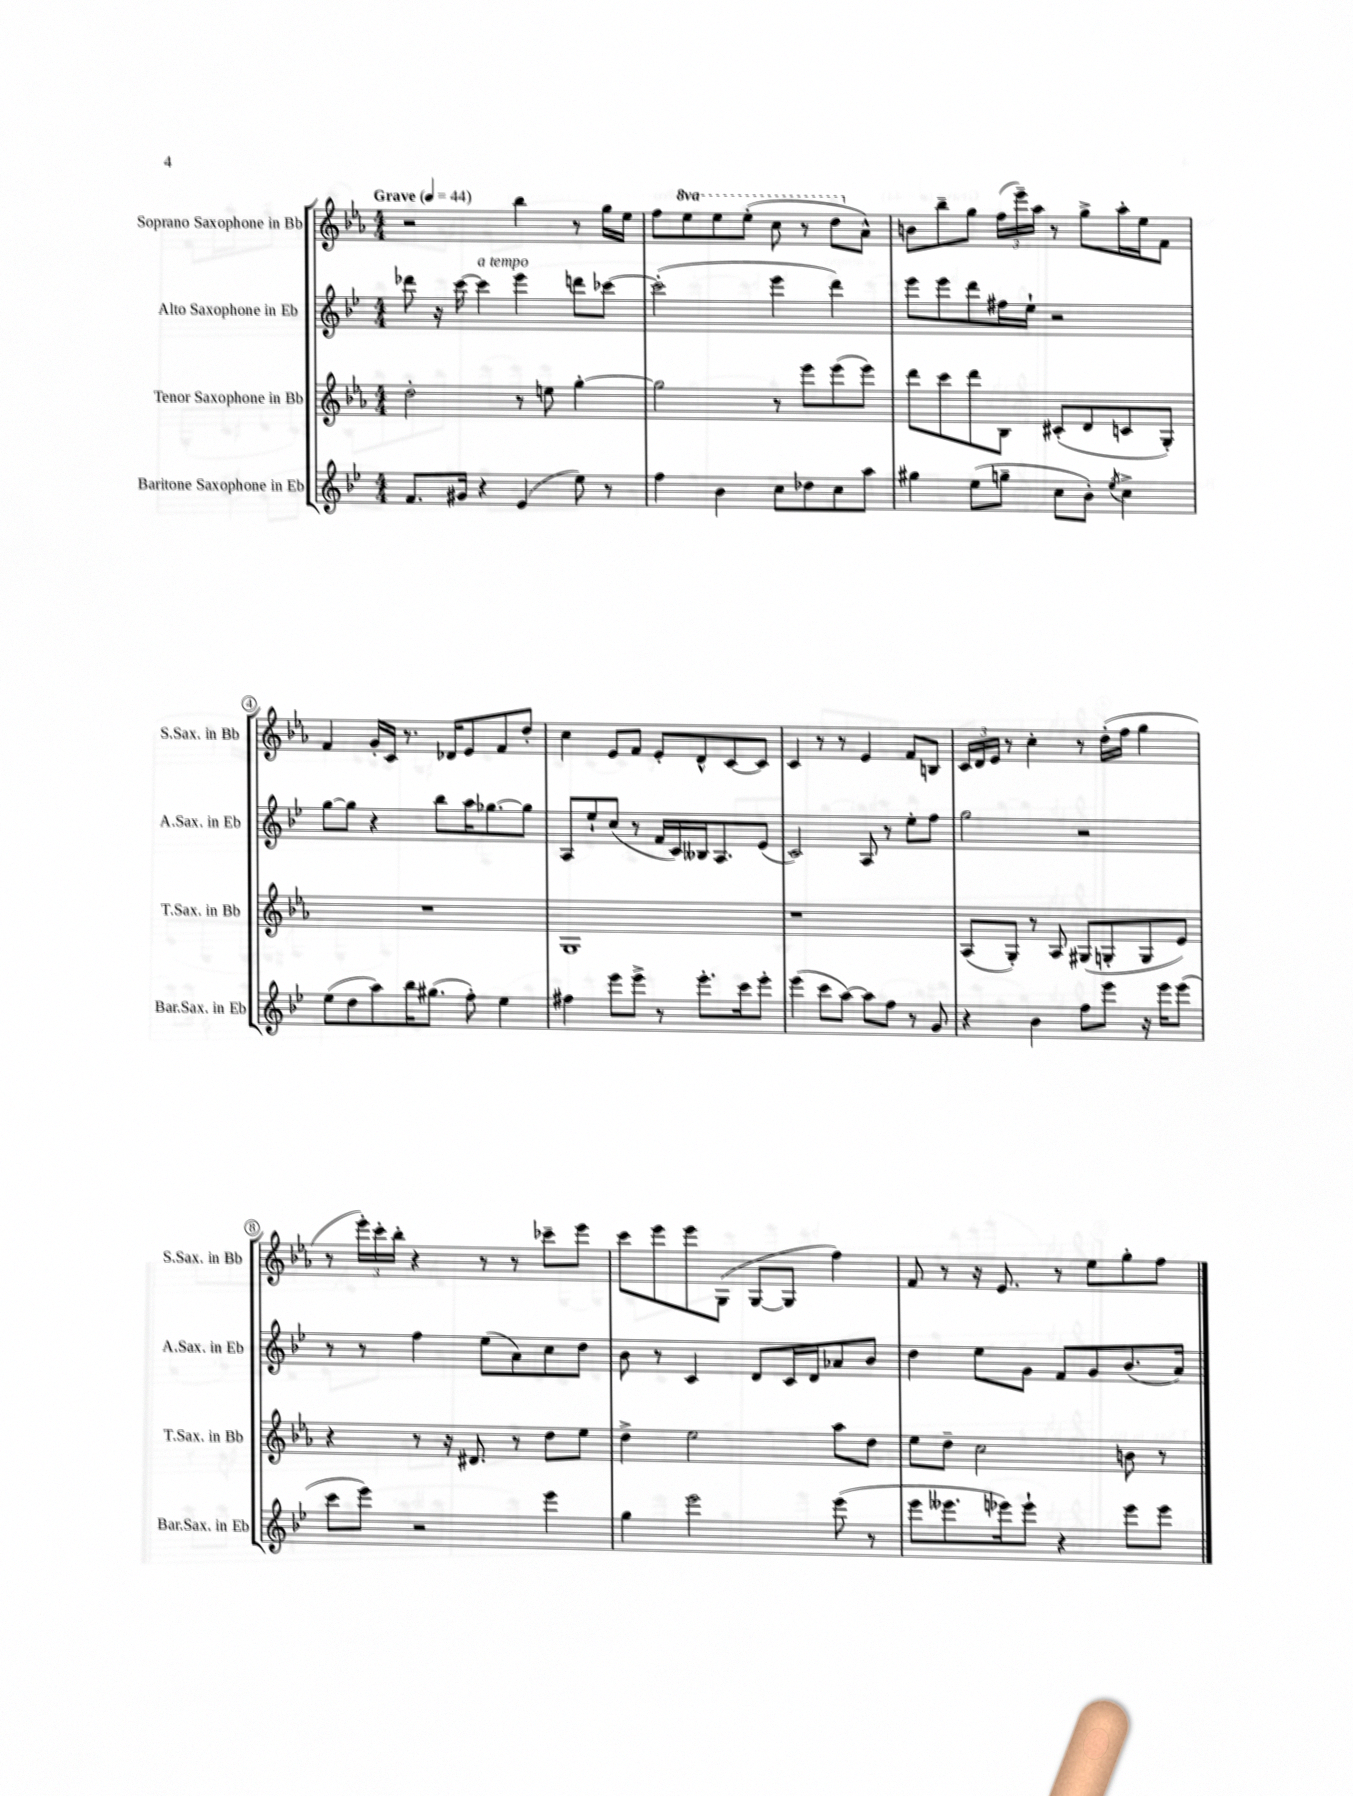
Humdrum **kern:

**kern	**kern	**kern	**kern
*staff4	*staff3	*staff2	*staff1
*clefG2	*clefG2	*clefG2	*clefG2
*k[b-e-]	*k[b-e-a-]	*k[b-e-]	*k[b-e-a-]
*M4/4	*M4/4	*M4/4	*M4/4
*MM44	*MM44	*MM44	*MM44
8.f	2dd'	8ddd-	2r
.	.	16r	.
16g#	.	[16ccc	.
4r	.	4ccc]	.
(4e-	8r	4eee-	4bb-
.	8ee	.	.
8ee-)	[4gg'	8ddd	8r
8r	.	[8ccc-	16gg
.	.	.	16ee-
=	=	=	=
4ff	2gg]	(2ccc-']	8ff
.	.	.	8eee-
4b-	.	.	8eee-
.	.	.	(8eee-'
8cc	8r	4eee-	8ccc
8dd-	8eee-	.	8r
8cc	(8eee-	4ddd)	8ddd
8aa	8eee-)	.	8a-^^)
=	=	=	=
4gg#	8ddd	8eee-	8b
.	8ccc	8eee-	8bb-~
(8ee-	8ddd	8ddd	8gg
8gg~	8B-	16ff#	(24ff
.	.	.	24eee-~)
.	.	16ee-`	.
.	.	.	24aa-
8cc	(8c#'	2r	8r
8b-')	8d	.	8gg^
8qee-	.	.	.
4cc^	8c	.	16aa-'
.	.	.	16ee-
.	8G')	.	8f
=	=	=	=
(8ee-	1r	[8gg	4f
8dd	.	8gg]	.
8aa)	.	4r	16g'
.	.	.	16c
16bb-	.	.	8.r
(8.gg#	.	.	.
.	.	8bb-	.
.	.	.	16d-
8ff')	.	16aa	8e-
.	.	[8.gg-	.
4ee-	.	.	8f
.	.	8gg-]	8dd'
=	=	=	=
4ff#	1G	8A	4cc
.	.	8ee-`	.
8eee-	.	(8cc	8e-
8eee-^	.	8r	8f
8r	.	16f	8e-'
.	.	16c)	.
8.eee-'	.	16B--	8d^^
.	.	8.A	.
.	.	.	[8c
16ccc	.	.	.
8eee-'	.	(8e-	8c]
=	=	=	=
(4eee-	1r	2c)	4c
8ccc	.	.	8r
[8aa)	.	.	8r
8aa]	.	8A	4e-
8ff	.	8r	.
8r	.	8ee-'	8f
8g	.	8ff	8B
=	=	=	=
4r	(8A-	2gg	24c
.	.	.	24d
.	.	.	24e-
.	8G')	.	8r
4b-	8r	.	4cc'
.	8A-	.	.
8ff	(8G#	2r	8r
8eee-	8G'	.	(16dd'
.	.	.	16ff
16r	8G	.	4gg
16eee-	.	.	.
(8eee-	8e-)	.	.
=	=	=	=
8ccc	4r	8r	8r
8eee-)	.	8r	24eee-')
.	.	.	24ccc'
.	.	.	24bb-'
2r	8r	4ff	4r
.	16r	.	.
.	8.d#	.	.
.	.	(8ee-	8r
.	8r	8a)	8r
4eee-	8dd	8cc	8ccc-~
.	8ee-	8dd	8eee-
=	=	=	=
4gg	4dd^	8b-	8ccc
.	.	8r	8eee-
2eee-	2ee-	4c	8eee-
.	.	.	(8G
.	.	8d	[8G
.	.	16c	8G]
.	.	16d	.
(8eee-	8aa-	8a-	4ff)
8r	8dd	8b-	.
=	=	=	=
8eee-	8ee-	4dd	8f
8.eee--	8dd~	.	8r
.	2cc	8ee-	16r
16eee-)	.	.	8.e-
8eee-`	.	8g	.
4r	.	8f	8r
.	.	8g	8ee-
8eee-	8b	(8.b-	8gg'
8eee-	8r	.	8ff
.	.	16a)	.
==	==	==	==
*-	*-	*-	*-
